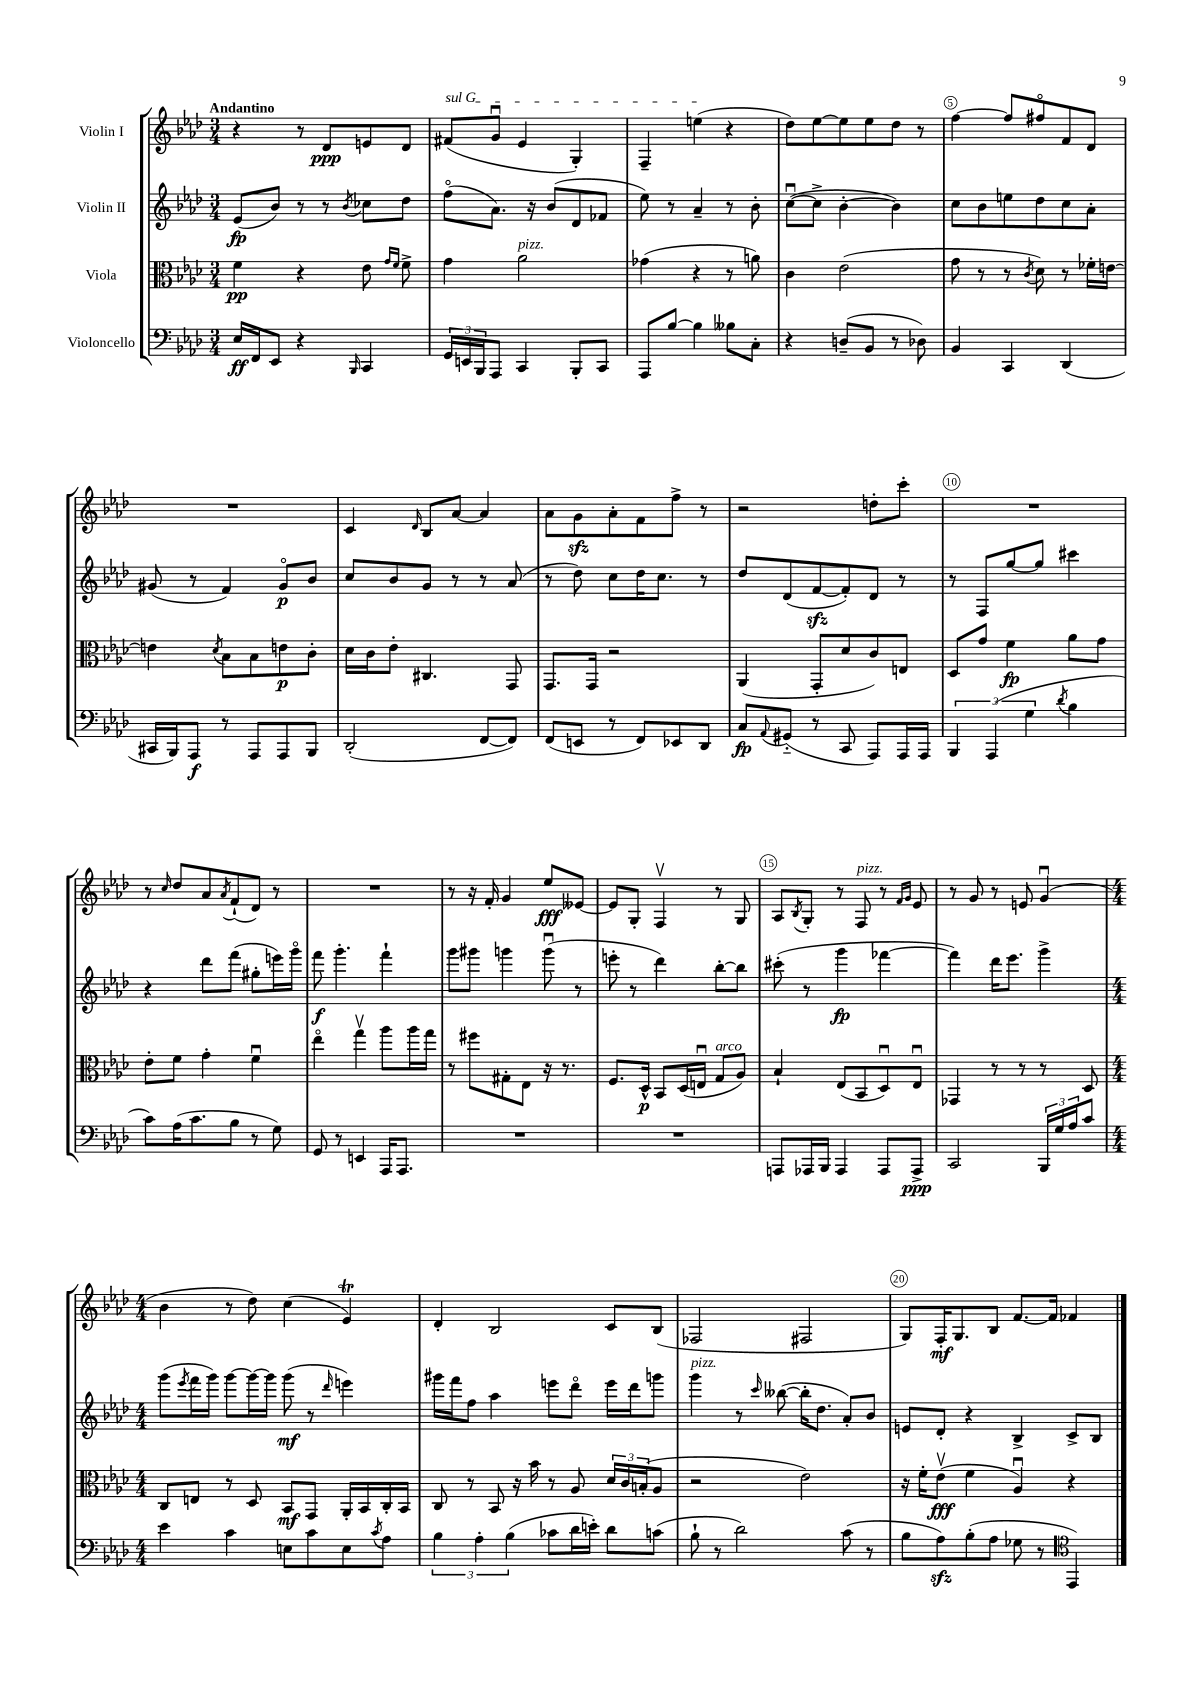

**kern	**kern	**kern	**kern
*staff4	*staff3	*staff2	*staff1
*clefF4	*clefC3	*clefG2	*clefG2
*k[b-e-a-d-]	*k[b-e-a-d-]	*k[b-e-a-d-]	*k[b-e-a-d-]
*M3/4	*M3/4	*M3/4	*M3/4
16E-/LL	4f\	(8e-/L	4r
16FF/J	.	.	.
8EE-/J	.	8b-/J)	.
4r	4r	8r	8r
.	.	8r	8d-/L
16qqBBB-/	.	8qb-/	.
4CC/	8e-\	8cc-\L	8e/
.	16qqg/LL	.	.
.	16qqf/JJ	.	.
.	8f^\	8dd-\J	8d-/J
=	=	=	=
24GG/LL	4g\	(8ffo\L	(8f#/L
24EE/	.	.	.
24BBB-/J	.	.	.
8AAA-/J	.	8.a-\J)	8gu/J
4CC/	2a-\	.	4e-/
.	.	16r	.
.	.	(8b-/L	.
8BBB-'/L	.	8d-/	4G'/)
8CC/J	.	8f-/J	.
=	=	=	=
8AAA-/L	(4g-\	8ee-\)	4F~/
[8B-/J	.	8r	.
4B-\]	4r	4a-~/	(4ee\
8B--\L	8r	8r	4r
8C'\J	8a\)	8b-'\	.
=	=	=	=
4r	4c\	([8ccu\L	8dd-\L)
.	.	8cc^\]J	[8ee-\
(8D~/L	(2e-\	[4b-'\	8ee-\]
8BB-/J	.	.	8ee-\
8r	.	4b-\])	8dd-\J
8D-\)	.	.	8r
=	=	=	=
4BB-/	8g\	8cc\L	[4ff\
.	8r	8b-\	.
4CC/	8r	8ee\	8ff/]L
.	8qc/	.	.
.	8d-\)	8dd-\	8ff#o/
(4DD-/	8r	8cc\	8f/
.	16f-'\LL	8a-'\J	8d-/J
.	[16e\JJ	.	.
=	=	=	=
16CC#/LL	4e\]	(8g#/	2.r
16BBB-/J)	.	.	.
8AAA-/J	.	8r	.
.	8qd-/	.	.
8r	8B-\L	4f/)	.
8AAA-/L	8B-\	.	.
8AAA-/	8e\	8g#o/L	.
8BBB-/J	8c'\J	8b-/J	.
=	=	=	=
(2DD-'/	16d-\LL	8cc/L	4c/
.	16c\J	.	.
.	8e-'\J	8b-/	.
.	.	.	16qqd-/
.	4.C#/	8g/J	8B-/L
.	.	8r	[8a-/J
[8FF/L	.	8r	4a-/]
8FF/]J)	8GG/	(8a-/	.
=	=	=	=
(8FF/L	8.GG/L	8r	8a-\L
8EE/J	.	8dd-\)	8g\
.	16GG/Jk	.	.
8r	2r	8cc\L	8a-'\
8FF/L)	.	16dd-\K	8f\
.	.	8.cc\J	.
8EE-/	.	.	8ff^\J
8DD-/J	.	8r	8r
=	=	=	=
8C/L	(4AA-/	8dd-/L	2r
8qqAA-/	.	.	.
(8GG#'~/J	.	(8d-/	.
8r	8GG'/L	[8f/	.
8CC/	8d-/	8f'/])	.
8AAA-/L)	8c/)	8d-/J	8dd'\L
16AAA-/L	8E/J	8r	8ccc'\J
16AAA-/JJ	.	.	.
=	=	=	=
6BBB-/	8D-/L	8r	2.r
.	8g/J	8F/L	.
(6AAA-/	.	.	.
.	4f\	[8gg/	.
6G\	.	.	.
.	.	8gg/]J	.
8qd-/	.	.	.
4B-\	8a-\L	4ccc#\	.
.	8g\J	.	.
=	=	=	=
8c\L)	8e-'\L	4r	8r
.	.	.	16qqcc/
(16A-\K	8f\J	.	8dd-/L
8.c\	.	.	.
.	4g'\	8ddd-\L	8a-/
.	.	.	8qa-/
8B-\J	.	(8fff\J	(8f`/
8r	4fu\	8gg#'\L	8d-/J)
8G\)	.	16eee\L)	8r
.	.	16gggo\JJ	.
=	=	=	=
8GG/	4ee-o\	8fff\	2.r
8r	.	4.ggg'\	.
4EE/	4ggv\	.	.
16AAA-/LK	8aa-\L	4fff`\	.
8.AAA-/J	.	.	.
.	16aa-\L	.	.
.	16gg\JJ	.	.
=	=	=	=
2.r	8r	8ggg\L	8r
.	8ff#\L	8ggg#\J	16r
.	.	.	16f'/
.	8G#'\	4ggg\	4g/
.	8E-\J	.	.
.	16r	(8gggu\	8ee-/L
.	8.r	.	.
.	.	8r	[8e--/J
=	=	=	=
2.r	8.F/L	8eee'\	8e--/]L
.	.	8r	8G'/J
.	16D-^^/Jk	.	.
.	8BB-/L	4ddd-\)	4Fv/
.	(16D-/L	.	.
.	16Eu/JJ	.	.
.	8G/L	[8bb-'\L	8r
.	8A-/J)	8bb-\]J	8G/
=	=	=	=
8AAA/L	4B-`/	(8ccc#'\	8A-/L
.	.	.	8qB-/
16AAA-/L	.	8r	8G'/J
16BBB-/JJ	.	.	.
4AAA-/	(8E-/L	4ggg\	8r
.	8BB-/	.	8F/
8AAA-/L	8D-u/)	[4fff-\	8r
.	.	.	16qqf/LL
.	.	.	16qqg/JJ
8AAA-^/J	8E-u/J	.	8e-/
=	=	=	=
2CC/	4GG-/	4fff-\])	8r
.	.	.	8g/
.	8r	16ddd-\LK	8r
.	.	8.eee-\J	.
.	8r	.	8e/
24BBB-/LL	8r	4ggg^\	(4gu/
24G/	.	.	.
24A-/J	.	.	.
8c/J	8D-/	.	.
=	=	=	=
*M4/4	*M4/4	*M4/4	*M4/4
4e-\	8C/L	(8ggg\L	4b-\
.	.	8qeee-/	.
.	8E/J	16fff\L	.
.	.	16ggg\JJ)	.
4c\	8r	[8ggg\L	8r
.	8D-/	16ggg\_L	8dd-\)
.	.	16ggg\]JJ	.
8E\L	8BB-/L	(8ggg\	(4cc\
8c\	8GG/J	8r	.
.	.	16qqddd-/	.
8E\	16AA-'/LL	4eee\)	4e-/)
.	16BB-/	.	.
8qc/	.	.	.
8A-\J	16C'/	.	.
.	16BB-/JJ	.	.
=	=	=	=
6B-\	8C/	16ggg#\LL	4d-'/
.	.	16fff\J	.
.	8r	8ff\J	.
6A-'\	.	.	.
.	8BB-/	4aa-\	2B-/
(6B-\	.	.	.
.	16r	.	.
.	16b-\	.	.
8c-\L	8r	8eee\L	.
16d-\L	8A-/	8ddd-o\J	.
16e'\JJ)	.	.	.
8d-\L	24d-/LL	16eee\LL	8c/L
.	24c/	.	.
.	.	16ddd-\J	.
.	(24B'/J	.	.
(8c\J	8A-/J	8ggg\J	(8B-/J
=	=	=	=
8B-`\	2r	4ggg\	2F-/
8r	.	.	.
2d-\)	.	8r	.
.	.	16qqccc/	.
.	.	([8bb--\	.
.	2e-\)	16bb--'\]LK	2F#/
.	.	8.dd-\J	.
(8c\	.	8a-'/L)	.
8r	.	8b-/J	.
=	=	=	=
8B-\L	16r	8e/L	8G/L)
.	16f'\LK	.	.
8A-\)	(8e-v\J	8d-'/J	16F'/K
.	.	.	8.G/
(8B-'\	4f\	4r	.
8A-\J	.	.	8B-/J
8G-\	4A-u/)	4B-^/	[8.f/L
8r	.	.	.
.	.	.	16f/]Jk
*clefC4	*	*	*
4EE-/)	4r	8c^/L	4f-/
.	.	8B-/J	.
==	==	==	==
*-	*-	*-	*-
